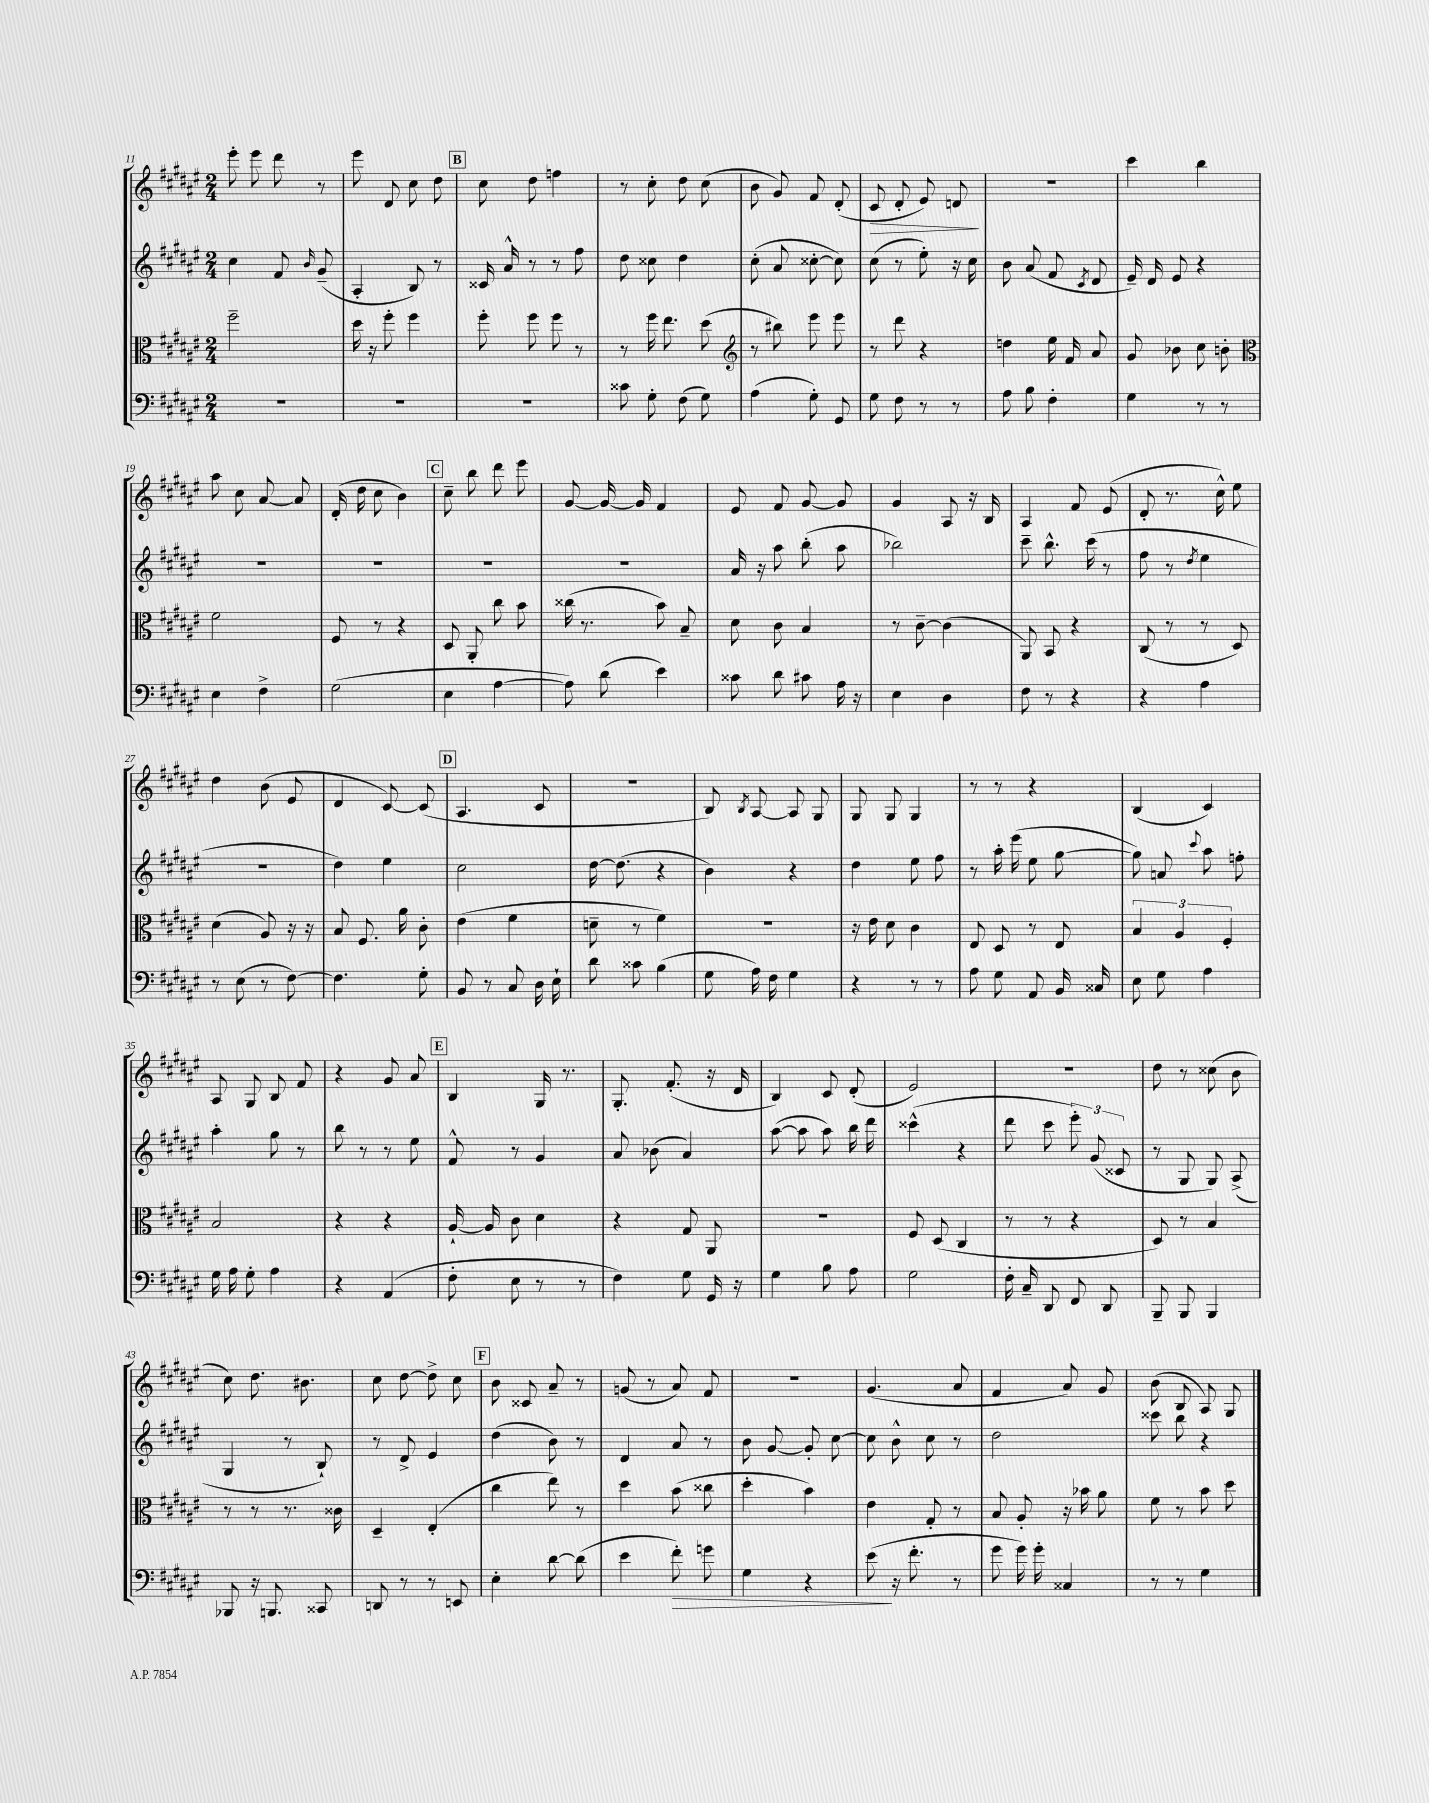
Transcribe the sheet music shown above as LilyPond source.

<<
\new StaffGroup <<
\new Staff = "s0" {
    \clef treble \key fis \major \numericTimeSignature \time 2/4
    \autoBeamOff eis'''8-. eis'''8 dis'''8 r8 |
    eis'''8 dis'8 cis''8 dis''8 |
    \mark \markup { \box "B" } cis''8 dis''8 f''4 |
    r8 cis''8-. dis''8 cis''8( |
    b'8 gis'8) fis'8 dis'8-.( |
    cis'8\> dis'8-. eis'8) d'8\! |
    R2 |
    cis'''4 b''4 |
    ais''8 cis''8 ais'8~ ais'8 |
    dis'16-.( dis''16 cis''8 b'4) |
    \mark \markup { \box "C" } cis''8-- b''8 dis'''8 eis'''8 |
    gis'8~ gis'16~ gis'16 fis'4 |
    eis'8 fis'8 gis'8~ gis'8 |
    gis'4 ais8 r16 b16 |
    ais4 fis'8 eis'8( |
    dis'8-. r8. cis''16-^) eis''8 |
    dis''4 b'8( eis'8 |
    dis'4 cis'8~) cis'8( |
    \mark \markup { \box "D" } ais4. cis'8 |
    R2 |
    b8) \acciaccatura { b8 } ais8~ ais8 gis8 |
    gis8 gis8 gis4 |
    r8 r8 r4 |
    b4( cis'4) |
    ais8 gis8 b8 fis'8 |
    r4 gis'8 ais'8 |
    \mark \markup { \box "E" } b4 gis16 r8. |
    gis8.-. fis'8.-.( r16 dis'16 |
    b4) cis'8 dis'8-.( |
    eis'2) |
    r2 |
    dis''8 r8 cisis''8( b'8 |
    cis''8) dis''8. bis'8. |
    cis''8 dis''8~ dis''8-> cis''8 |
    \mark \markup { \box "F" } b'8 cisis'8 ais'8-- r8 |
    g'8( r8 ais'8) fis'8 |
    R2 |
    gis'4.( ais'8 |
    fis'4 ais'8) gis'8 |
    b'8( b8 ais8) gis8 \bar "|." |
}
\new Staff = "s1" {
    \clef treble \key fis \major \numericTimeSignature \time 2/4
    \autoBeamOff cis''4 fis'8 \grace { b'16 } gis'8--( |
    ais4-. b8) r8 |
    \mark \markup { \box "B" } cisis'16 ais'16-^ r8 r8 fis''8 |
    dis''8 cisis''8 dis''4 |
    cis''8-.( ais'8 cisis''8~-. cisis''8) |
    cis''8( r8 eis''8-.) r16 cis''16 |
    b'8 ais'8( fis'8 \acciaccatura { cis'8 } dis'8 |
    eis'16--) dis'16 eis'8 r4 |
    R2 |
    R2 |
    \mark \markup { \box "C" } R2 |
    R2 |
    ais'16 r16 ais''8 b''8-.( ais''8 |
    bes''2) |
    cis'''8-- b''8.-^ cis'''16( r8 |
    fis''8 r8 \acciaccatura { dis''8 } eis''4 |
    r2 |
    dis''4) eis''4 |
    \mark \markup { \box "D" } cis''2 |
    dis''16~ dis''8.( r4 |
    b'4) r4 |
    dis''4 eis''8 fis''8 |
    r8 ais''16-. eis'''16( eis''8 gis''8~ |
    gis''8) a'8 \appoggiatura { cis'''8 } ais''8 f''8-. |
    ais''4-. gis''8 r8 |
    b''8 r8 r8 eis''8 |
    \mark \markup { \box "E" } fis'8-^ r8 gis'4 |
    ais'8 bes'8( ais'4) |
    ais''8~( ais''8 ais''8) b''16 dis'''16 |
    cisis'''4-^( r4 |
    dis'''8 cis'''8 \tuplet 3/2 { eis'''8-.) gis'8( cisis'8 } |
    r8 gis8 gis8) ais8->( |
    gis4 r8 b8-!) |
    r8 dis'8-> eis'4 |
    \mark \markup { \box "F" } dis''4( b'8) r8 |
    dis'4 ais'8 r8 |
    b'8 gis'8~ gis'8-. cis''8~ |
    cis''8 b'8-^ cis''8 r8 |
    dis''2 |
    cisis'''8 b''8 r4 \bar "|." |
}
\new Staff = "s2" {
    \clef alto \key fis \major \numericTimeSignature \time 2/4
    \autoBeamOff fis''2-- |
    dis''16 r16 fis''8-. fis''4 |
    \mark \markup { \box "B" } fis''8-. fis''8 fis''8 r8 |
    r8 fis''16 eis''8. dis''8( |
    \clef treble r8 bis''8) eis'''8 eis'''8 |
    r8 dis'''8 r4 |
    d''4 eis''16 fis'16 ais'8 |
    gis'8 bes'8 cis''8 b'8-. |
    \clef alto fis'2 |
    fis8 r8 r4 |
    \mark \markup { \box "C" } dis8 ais,8-. cis''8 b'8 |
    cisis''16( r8. b'8) b8-- |
    dis'8 cis'8 b4 |
    r8 cis'8~-- cis'4( |
    ais,8) b,8 r4 |
    cis8( r8 r8 dis8) |
    dis'4( ais8) r16 r16 |
    b8 fis8. ais'16 cis'8-. |
    \mark \markup { \box "D" } eis'4( fis'4 |
    d'8-- r8 fis'4) |
    r2 |
    r16 eis'16 dis'8 cis'4 |
    eis8 dis8 r8 eis8 |
    \tuplet 3/2 { b4 ais4 fis4-. } |
    b2 |
    r4 r4 |
    \mark \markup { \box "E" } ais16~-! ais16 cis'8 dis'4 |
    r4 gis8 ais,8 |
    r2 |
    fis8 dis8( cis4 |
    r8 r8 r4 |
    dis8) r8 b4 |
    r8 r8 r8. cisis'16 |
    dis4-- eis4-.( |
    \mark \markup { \box "F" } cis''4 eis''8) r8 |
    dis''4 b'8( cisis''8 |
    dis''4-. b'4) |
    eis'4 gis8-. r8 |
    b8 ais8-. r16 bes'16 ais'8 |
    fis'8 r8 b'8 dis''8 \bar "|." |
}
\new Staff = "s3" {
    \clef bass \key fis \major \numericTimeSignature \time 2/4
    \autoBeamOff R2 |
    R2 |
    \mark \markup { \box "B" } R2 |
    cisis'8 gis8-. fis8( gis8) |
    ais4( gis8-.) gis,8 |
    gis8 fis8 r8 r8 |
    ais8 b8 fis4-. |
    gis4 r8 r8 |
    eis4 fis4-> |
    gis2( |
    \mark \markup { \box "C" } eis4 ais4~ |
    ais8) dis'8( eis'4) |
    cisis'8 dis'8 cis'8 ais16 r16 |
    eis4 dis4 |
    fis8 r8 r4 |
    r4 ais4 |
    r8 eis8( r8 fis8~) |
    fis4. gis8-. |
    \mark \markup { \box "D" } b,8 r8 cis8 dis16 eis16-! |
    dis'8 cisis'8 b4( |
    gis8 ais16) fis16 gis4 |
    r4 r8 r8 |
    ais8 gis8 ais,8 b,16 cisis16 |
    eis8 gis8 ais4 |
    gis16 ais16 gis8-. ais4 |
    r4 ais,4( |
    \mark \markup { \box "E" } fis8-. eis8 r8 r8 |
    fis4) gis8 gis,16 r16 |
    gis4 b8 ais8 |
    gis2 |
    fis16-. cis16-- dis,8 fis,8 dis,8 |
    b,,8-- b,,8 b,,4 |
    bes,,8 r16 b,,8. cisis,8 |
    d,8 r8 r8 e,8 |
    \mark \markup { \box "F" } eis4-. dis'8~ dis'8( |
    eis'4 fis'8-.\>) g'8 |
    gis4 r4 |
    eis'8\!( r16 fis'8.-. r8 |
    gis'8 gis'16) gis'16-. cisis4 |
    r8 r8 gis4 \bar "|." |
}
>>
>>
\layout { \context { \Score currentBarNumber = #11 } }
